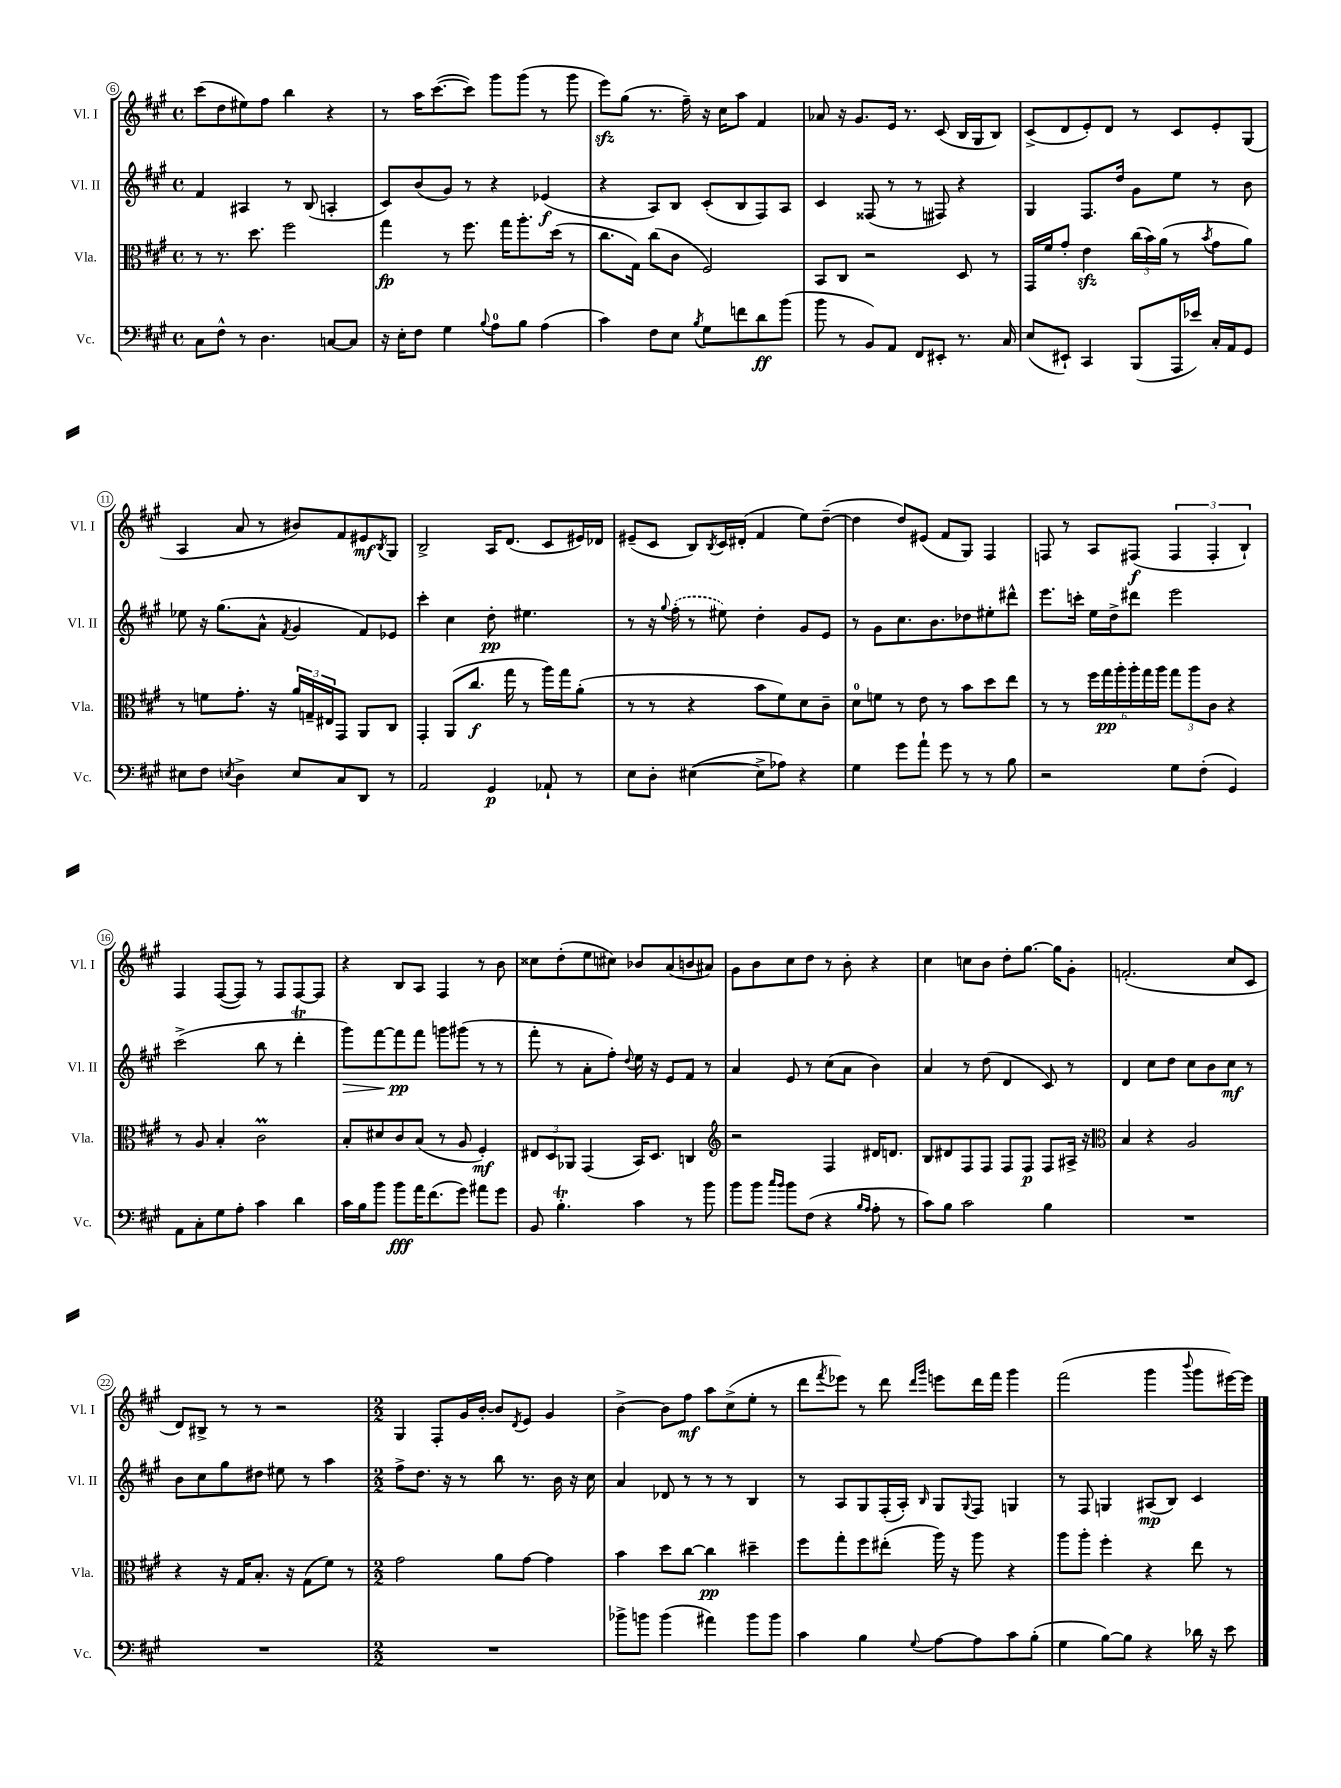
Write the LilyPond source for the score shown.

<<
\new StaffGroup <<
\new Staff = "s0" \with { instrumentName = "Vl. I" shortInstrumentName = "Vl. I" } {
    \clef treble \key a \major \defaultTimeSignature \time 4/4
    cis'''8( d''8 eis''8) fis''8 b''4 r4 |
    r8 a''16 cis'''8.~( cis'''8) gis'''8 gis'''8( r8 gis'''8 |
    e'''8\sfz) gis''8( r8. fis''16--) r16 cis''16 a''8 fis'4 |
    aes'8 r16 gis'8. e'16 r8. cis'8( b16 gis16 b8) |
    cis'8->( d'8 e'8-.) d'8 r8 cis'8 e'8-. gis8( |
    a4 a'8 r8 bis'8) fis'8 eis'8\mf \acciaccatura { b8 } gis8 |
    b2-> a16 d'8.( cis'8 eis'16) des'16 |
    eis'8--( cis'8 b8) \acciaccatura { b8 } cis'16 dis'16-.( fis'4 e''8) d''8~--( |
    d''4 d''8) eis'8( fis'8 gis8) fis4 |
    f8 r8 a8 fis8\f( \tuplet 3/2 { fis4 fis4-. b4-!) } |
    fis4 fis8~( fis8) r8 fis8 fis8~ fis8 |
    r4 b8 a8 fis4 r8 b'8 |
    cisis''8 d''8-.( e''8 cis''8) bes'8 a'8( b'8 ais'8) |
    gis'8 b'8 cis''8 d''8 r8 b'8-. r4 |
    cis''4 c''8 b'8 d''8-. gis''8.~ gis''16 gis'8-. |
    f'2.-.( cis''8 cis'8 |
    d'8) bis8-> r8 r8 r2 |
    \numericTimeSignature \time 2/2 gis4 fis8-. gis'16 b'16~-. b'8 \acciaccatura { d'8 } e'8 gis'4 |
    b'4~-> b'8 fis''8\mf a''8 cis''8->( e''8-. r8 |
    d'''8 \acciaccatura { fis'''8 } ees'''8) r8 d'''8 \grace { d'''16 gis'''16 } e'''8 d'''16 fis'''16 gis'''4 |
    fis'''2( gis'''4 \appoggiatura { b'''8 } gis'''8 eis'''16~) eis'''16 \bar "|." |
}
\new Staff = "s1" \with { instrumentName = "Vl. II" shortInstrumentName = "Vl. II" } {
    \clef treble \key a \major \defaultTimeSignature \time 4/4
    fis'4 ais4 r8 b8( a4-. |
    cis'8) b'8( gis'8) r8 r4 ees'4\f( |
    r4 a8) b8 cis'8-.( b8 fis8) a8 |
    cis'4 fisis8( r8 r8 fis8) r4 |
    gis4 fis8. d''16 gis'8 e''8 r8 b'8 |
    ees''8 r16 gis''8.( a'8-^ \acciaccatura { fis'8 } gis'4 fis'8) ees'8 |
    cis'''4-. cis''4 d''8-.\pp eis''4. |
    r8 r16 \appoggiatura { gis''8 } \once \slurDashed fis''16-.( r8 eis''8) d''4-. gis'8 e'8 |
    r8 gis'8 cis''8. b'8. des''8 eis''8-. dis'''8-^ |
    e'''8. c'''16-. e''16 d''16-> dis'''8 e'''2 |
    cis'''2->( b''8 r8 d'''4-.\trill |
    gis'''8\>) fis'''8~ fis'''8\pp\! fis'''8 g'''8 gis'''8( r8 r8 |
    fis'''8-. r8 a'8-. fis''8-.) \appoggiatura { d''8 } e''16 r16 e'8 fis'8 r8 |
    a'4 e'8 r8 cis''8( a'8 b'4) |
    a'4 r8 d''8( d'4 cis'8) r8 |
    d'4 cis''8 d''8 cis''8 b'8 cis''8\mf r8 |
    b'8 cis''8 gis''8 dis''8 eis''8 r8 a''4 |
    \numericTimeSignature \time 2/2 fis''8-> d''8. r16 r8 b''8 r8. b'16 r16 cis''16 |
    a'4 des'8 r8 r8 r8 b4 |
    r8 a8 gis8 fis16-.( a16-.) \grace { b16 } gis8 \appoggiatura { gis8 } fis8 g4 |
    r8 fis8 g4 ais8\mp( b8) cis'4 \bar "|." |
}
\new Staff = "s2" \with { instrumentName = "Vla." shortInstrumentName = "Vla." } {
    \clef alto \key a \major \defaultTimeSignature \time 4/4
    r8 r8. d''8. fis''2 |
    gis''4\fp r8 fis''8. gis''16 a''8.-. d''16( r8 |
    cis''8. gis16) cis''8( cis'8 fis2) |
    b,8 cis8 r2 d8 r8 |
    gis,16 fis'16 gis'8-. e'4\sfz \tuplet 3/2 { cis''16( b'16) a'16( } r8 \acciaccatura { b'8 } gis'8 a'8) |
    r8 f'8 gis'8.-. r16 \tuplet 3/2 { a'16 g16-- eis16 } gis,8 a,8 cis8 |
    gis,4-. a,8( cis''8.\f gis''16 r8 a''16) gis''16 a'8-.( |
    r8 r8 r4 b'8 fis'8) d'8 cis'8-- |
    d'8-0 f'8 r8 e'8 r8 b'8 d''8 e''8 |
    r8 r8 \tuplet 6/4 { fis''16 gis''16\pp a''16-. a''16-. gis''16 a''16 } \tuplet 3/2 { gis''8 a''8 cis'8 } r4 |
    r8 a8 b4-. cis'2\prall |
    b8-. dis'8 cis'8 b8( r8 a8 fis4-.\mf) |
    \tuplet 3/2 { eis8 d8 aes,8 } gis,4( b,16) d8. c4 |
    \clef treble r2 fis4 dis'16 d'8. |
    b8 dis'8 fis8 fis8 fis8 fis8\p fis8 ais16-> r16 |
    \clef alto b4 r4 a2 |
    r4 r16 gis16 b8.-. r16 gis8( fis'8) r8 |
    \numericTimeSignature \time 2/2 gis'2 a'8 gis'8~ gis'4 |
    b'4 d''8 cis''8~ cis''4\pp dis''4-- |
    fis''8 gis''8-. fis''8 eis''8-.( a''16) r16 a''8 r4 |
    a''8 a''8-. fis''4-. r4 e''8 r8 \bar "|." |
}
\new Staff = "s3" \with { instrumentName = "Vc." shortInstrumentName = "Vc." } {
    \clef bass \key a \major \defaultTimeSignature \time 4/4
    cis8 fis8-^ r8 d4. c8~ c8 |
    r16 e16-. fis8 gis4 \appoggiatura { b8 } a8-0 b8 a4( |
    cis'4) fis8 e8 \acciaccatura { b8 } gis8 f'8 d'8\ff b'8( |
    b'8 r8 b,8) a,8 fis,8 eis,8-. r8. cis16 |
    e8( eis,8-!) cis,4 b,,8( a,,16 ees'16) cis16-. a,16 gis,8 |
    eis8 fis8 \acciaccatura { e8 } d4-> e8 cis8 d,8 r8 |
    a,2 gis,4\p aes,8-! r8 |
    e8 d8-. eis4~( eis8-> aes8) r4 |
    gis4 gis'8 a'8-! gis'8 r8 r8 b8 |
    r2 gis8 fis8-.( gis,4) |
    a,8 cis8-. gis8 a8-. cis'4 d'4 |
    cis'16 b16 b'8 b'8\fff a'16 fis'8.( gis'8) ais'8 gis'8 |
    b,8 b4.-.\trill cis'4 r8 b'8 |
    b'8 b'8 \grace { cis''16 b'16 } b'8 fis8( r4 \grace { b16 a16 } a8-. r8 |
    cis'8) b8 cis'2 b4 |
    R1 |
    R1 |
    \numericTimeSignature \time 2/2 R1 |
    bes'8-> b'8 b'4( ais'4) b'8 b'8 |
    cis'4 b4 \appoggiatura { gis8 } a8~ a8 cis'8 b8-.( |
    gis4 b8~) b8 r4 des'16 r16 e'8 \bar "|." |
}
>>
>>
\layout { \context { \Score currentBarNumber = #6 \override BarNumber.stencil = #(make-stencil-circler 0.1 0.3 ly:text-interface::print) } }
